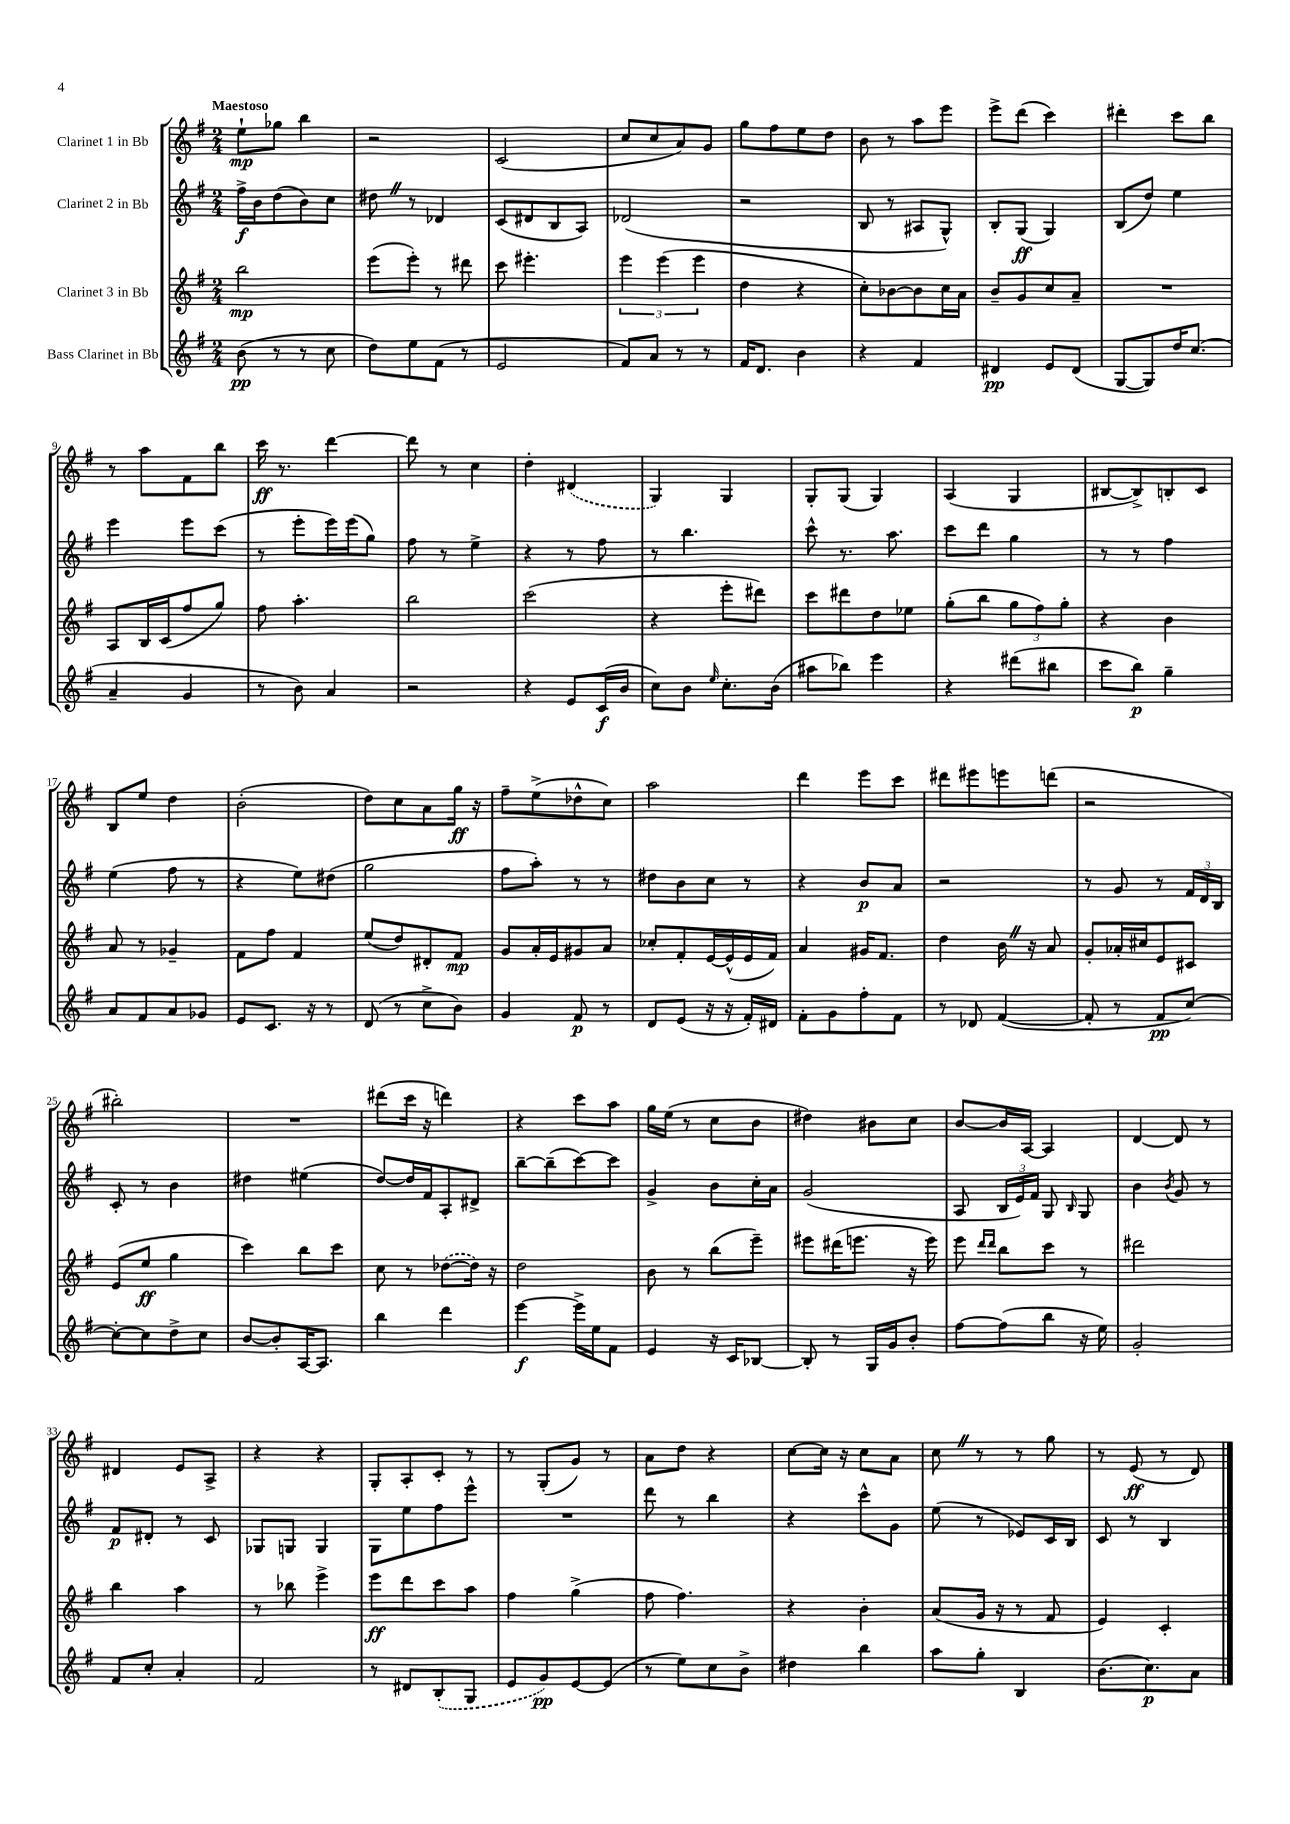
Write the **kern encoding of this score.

**kern	**dynam	**kern	**dynam	**kern	**dynam	**kern	**dynam
*part4	*part4	*part3	*part3	*part2	*part2	*part1	*part1
*staff4	*staff4	*staff3	*staff3	*staff2	*staff2	*staff1	*staff1
*I"Bass Clarinet in Bb	*	*I"Clarinet 3 in Bb	*	*I"Clarinet 2 in Bb	*	*I"Clarinet 1 in Bb	*
*clefG2	*	*clefG2	*	*clefG2	*	*clefG2	*
*k[f#]	*	*k[f#]	*	*k[f#]	*	*k[f#]	*
*M2/4	*	*M2/4	*	*M2/4	*	*M2/4	*
=1	=1	=1	=1	=1	=1	=1	=1
!	!	!	!	!	!	!LO:TX:a:B:t=Maestoso	!
(8b\	pp	2bb\	mp	16ff#^\LL	f	8ee`\L	mp
.	.	.	.	16b\J	.	.	.
8r	.	.	.	(8dd\	.	8gg-X\J	.
8r	.	.	.	8b\)	.	4bb\	.
8cc\	.	.	.	8cc\J	.	.	.
=2	=2	=2	=2	=2	=2	=2	=2
8dd\L)	.	(8eee\L	.	8dd#XZ\	.	2r	.
8ee\	.	8eee'\J)	.	8r	.	.	.
(8f#\J	.	8r	.	4d-X/	.	.	.
8r	.	8ddd#X\	.	.	.	.	.
=3	=3	=3	=3	=3	=3	=3	=3
2e/	.	8ccc\	.	(8c/L	.	(2c/	.
.	.	4.eee#X'\	.	8d#X/	.	.	.
.	.	.	.	8B/	.	.	.
.	.	.	.	8A/J)	.	.	.
=4	=4	=4	=4	=4	=4	=4	=4
8f#/L)	.	6eee\	.	(2d-X/	.	8cc/L	.
8a/J	.	.	.	.	.	8cc/	.
.	.	(6eee\	.	.	.	.	.
8r	.	.	.	.	.	8a/)	.
.	.	6eee\	.	.	.	.	.
8r	.	.	.	.	.	8g/J	.
=5	=5	=5	=5	=5	=5	=5	=5
16f#/KL	.	4dd\	.	2r	.	8gg\L	.
8.d/J	.	.	.	.	.	.	.
.	.	.	.	.	.	8ff#\	.
4b\	.	4r	.	.	.	8ee\	.
.	.	.	.	.	.	8dd\J	.
=6	=6	=6	=6	=6	=6	=6	=6
4r	.	8cc'\L)	.	8B/	.	8b\	.
.	.	[8b-X\	.	8r	.	8r	.
4f#/	.	8b-\]	.	8A#X/L	.	8aa\L	.
.	.	16cc\L	.	8G^^/J)	.	8eee\J	.
.	.	16a\JJ	.	.	.	.	.
=7	=7	=7	=7	=7	=7	=7	=7
4d#X/	pp	8b~/L	.	8B'/L	.	8eee^\L	.
.	.	8g/	.	(8G/J	ff	(8ddd\J	.
8e/L	.	8cc/	.	4G/)	.	4ccc\)	.
(8d#/J	.	8a~/J	.	.	.	.	.
=8	=8	=8	=8	=8	=8	=8	=8
[8G/L	.	2r	.	(8B/L	.	4ddd#X'\	.
8G/])	.	.	.	8dd/J)	.	.	.
16dd/K	.	.	.	4ee\	.	8ccc\L	.
(8.cc/J	.	.	.	.	.	.	.
.	.	.	.	.	.	8bb\J	.
!!LO:LB:g=z
=9	=9	=9	=9	=9	=9	=9	=9
4a~/	.	8A/L	.	4eee\	.	8r	.
.	.	16B/L	.	.	.	8aa\L	.
.	.	(16c/J	.	.	.	.	.
4g/	.	8ff#/	.	8eee\L	.	8f#\	.
.	.	8gg/J)	.	(8ccc\J	.	8bb\J	.
=10	=10	=10	=10	=10	=10	=10	=10
8r	.	8ff#\	.	8r	.	16ccc\	ff
.	.	.	.	.	.	8.r	.
8b\)	.	4.aa'\	.	8eee'\L	.	.	.
4a/	.	.	.	16eee\L)	.	[4ddd\	.
.	.	.	.	(16eee\J	.	.	.
.	.	.	.	8gg\J)	.	.	.
=11	=11	=11	=11	=11	=11	=11	=11
2r	.	2bb\	.	8ff#\	.	8ddd\]	.
.	.	.	.	8r	.	8r	.
.	.	.	.	4ee^\	.	4cc\	.
=12	=12	=12	=12	=12	=12	=12	=12
4r	.	(2ccc\	.	4r	.	4dd'\	.
8e/L	.	.	.	8r	.	(4d#X/	.
(16c/L	f	.	.	8ff#\	.	.	.
16b/JJ	.	.	.	.	.	.	.
=13	=13	=13	=13	=13	=13	=13	=13
8cc\L)	.	4r	.	8r	.	4G/)	.
8b\J	.	.	.	4.bb\	.	.	.
16qqee/	.	.	.	.	.	.	.
8.cc'\L	.	8eee'\L	.	.	.	4G/	.
.	.	8ddd#X\J)	.	.	.	.	.
(16b\Jk	.	.	.	.	.	.	.
=14	=14	=14	=14	=14	=14	=14	=14
8aa#X\L	.	8ccc\L	.	8ccc^^\	.	8G'/L	.
8bb-X\J)	.	8ddd#X\	.	8.r	.	(8G/J	.
4eee\	.	8dd\	.	.	.	4G/)	.
.	.	.	.	8.aa\	.	.	.
.	.	8ee-X\J	.	.	.	.	.
=15	=15	=15	=15	=15	=15	=15	=15
4r	.	(8gg'\L	.	8ccc\L	.	(4A/	.
.	.	8bb\J	.	8ddd\J	.	.	.
(8ddd#X\L	.	12gg\L	.	4gg\	.	4G/	.
.	.	12ff#\)	.	.	.	.	.
8bb#X\J	.	.	.	.	.	.	.
.	.	12gg'\J	.	.	.	.	.
=16	=16	=16	=16	=16	=16	=16	=16
8ccc\L	.	4r	.	8r	.	[8B#X/L	.
8bb\J)	p	.	.	8r	.	8B#^/])	.
4gg~\	.	4b\	.	4ff#\	.	8Bn'/	.
.	.	.	.	.	.	8c/J	.
!!LO:LB:g=z
=17	=17	=17	=17	=17	=17	=17	=17
8a/L	.	8a/	.	(4ee\	.	8B/L	.
8f#/	.	8r	.	.	.	8ee/J	.
8a/	.	4g-X~/	.	8ff#\	.	4dd\	.
8g-X/J	.	.	.	8r	.	.	.
=18	=18	=18	=18	=18	=18	=18	=18
8e/L	.	8f#\L	.	4r	.	(2b'\	.
8.c/J	.	8ff#\J	.	.	.	.	.
.	.	4f#/	.	8ee\L)	.	.	.
16r	.	.	.	.	.	.	.
8r	.	.	.	(8dd#X\J	.	.	.
=19	=19	=19	=19	=19	=19	=19	=19
(8d/	.	(8ee/L	.	2gg\	.	8dd\L)	.
8r	.	8dd/)	.	.	.	8cc\	.
8cc^\L	.	8d#X'/	.	.	.	8a\	.
8b\J)	.	8f#/J	mp	.	.	16gg\Jk	ff
.	.	.	.	.	.	16r	.
=20	=20	=20	=20	=20	=20	=20	=20
4g/	.	8g/L	.	8ff#\L	.	8ff#~\L	.
.	.	16a'/L	.	8aa'\J)	.	(8ee^\	.
.	.	16e/J	.	.	.	.	.
8f#/	p	8g#X/	.	8r	.	8dd-X^^\	.
8r	.	8a/J	.	8r	.	8cc\J)	.
=21	=21	=21	=21	=21	=21	=21	=21
8d/L	.	8cc-X'/L	.	8dd#X\L	.	2aa\	.
(8e/J	.	8f#'/	.	8b\	.	.	.
16r	.	[16e/L	.	8cc\J	.	.	.
16r	.	(16e^^/]	.	.	.	.	.
16f#'/LL)	.	16e/	.	8r	.	.	.
16d#X/JJ	.	16f#/JJ)	.	.	.	.	.
=22	=22	=22	=22	=22	=22	=22	=22
8f#'\L	.	4a/	.	4r	.	4ddd\	.
8g\	.	.	.	.	.	.	.
8ff#'\	.	16g#X/KL	.	8b/L	p	8eee\L	.
.	.	8.f#/J	.	.	.	.	.
8f#\J	.	.	.	8a/J	.	8ccc\J	.
=23	=23	=23	=23	=23	=23	=23	=23
8r	.	4dd\	.	2r	.	8ddd#X\L	.
8d-X/	.	.	.	.	.	8eee#X\	.
([4f#/	.	16bZ\	.	.	.	8eeen\	.
.	.	16r	.	.	.	.	.
.	.	8a/	.	.	.	(8dddn\J	.
=24	=24	=24	=24	=24	=24	=24	=24
8f#'/]	.	8g'/L	.	8r	.	2r	.
8r	.	16a-X'/L	.	8g/	.	.	.
.	.	16cc#X/J	.	.	.	.	.
8f#/L	pp	8e/	.	8r	.	.	.
[8cc/J)	.	8c#X/J	.	24f#/LL	.	.	.
.	.	.	.	24d/	.	.	.
.	.	.	.	24B/JJ	.	.	.
!!LO:LB:g=z
=25	=25	=25	=25	=25	=25	=25	=25
8cc'\L_	.	(8e/L	.	8c'/	.	2bb#X'\)	.
8cc\]	.	8ee/J	ff	8r	.	.	.
8dd^\	.	4gg\	.	4b\	.	.	.
8cc\J	.	.	.	.	.	.	.
=26	=26	=26	=26	=26	=26	=26	=26
[8b/L	.	4ccc\)	.	4dd#X\	.	2r	.
8b'/]	.	.	.	.	.	.	.
[16A/K	.	8bb\L	.	(4ee#X\	.	.	.
8.A/J]	.	.	.	.	.	.	.
.	.	8ccc\J	.	.	.	.	.
=27	=27	=27	=27	=27	=27	=27	=27
4bb\	.	8cc\	.	[8dd/L)	.	(8ddd#X\L	.
.	.	8r	.	16dd/L]	.	16ccc\Jk	.
.	.	.	.	16f#/J	.	16r	.
4ddd\	.	([8dd-X\L	.	8A'/	.	4dddn\)	.
.	.	16dd-\Jk])	.	8d#X^/J	.	.	.
.	.	16r	.	.	.	.	.
=28	=28	=28	=28	=28	=28	=28	=28
[4eee\	f	2dd\	.	[8bb~\L	.	4r	.
.	.	.	.	(8bb~\]	.	.	.
16eee^\LL]	.	.	.	[8ccc\)	.	8ccc\L	.
16ee\J	.	.	.	.	.	.	.
8f#\J	.	.	.	8ccc\J]	.	8aa\J	.
=29	=29	=29	=29	=29	=29	=29	=29
4e/	.	8b\	.	4g^/	.	16gg\LL	.
.	.	.	.	.	.	(16ee\JJ	.
.	.	8r	.	.	.	8r	.
16r	.	(8bb\L	.	8b\L	.	8cc\L	.
16c/KL	.	.	.	.	.	.	.
[8B-X/J	.	8eee~\J)	.	16cc'\L	.	8b\J	.
.	.	.	.	16a\JJ	.	.	.
=30	=30	=30	=30	=30	=30	=30	=30
8B-'/]	.	8eee#X\L	.	(2g/	.	4dd#X\)	.
8r	.	(16ddd#X\K	.	.	.	.	.
.	.	8.eeen\J	.	.	.	.	.
16G/LL	.	.	.	.	.	8b#X\L	.
16g/J	.	.	.	.	.	.	.
8b'/J	.	16r	.	.	.	8cc\J	.
.	.	16eee\)	.	.	.	.	.
=31	=31	=31	=31	=31	=31	=31	=31
[8ff#\L	.	8eee\	.	8A/	.	[8b/L	.
.	.	16qqddd/LL	.	.	.	.	.
.	.	16qqddd/JJ	.	.	.	.	.
(8ff#\]	.	8bb\L	.	24B/LL	.	16b/L]	.
.	.	.	.	24e/)	.	.	.
.	.	.	.	.	.	[16A/JJ	.
.	.	.	.	24f#/JJ	.	.	.
8bb\J	.	8ccc\J	.	8G/	.	4A/]	.
.	.	.	.	16qqB/	.	.	.
16r	.	8r	.	8G/	.	.	.
16ee\)	.	.	.	.	.	.	.
=32	=32	=32	=32	=32	=32	=32	=32
2g'/	.	2ddd#X\	.	4b\	.	[4d/	.
.	.	.	.	8qb/	.	.	.
.	.	.	.	8g/	.	8d/]	.
.	.	.	.	8r	.	8r	.
!!LO:LB:g=z
=33	=33	=33	=33	=33	=33	=33	=33
8f#/L	.	4bb\	.	8f#/L	p	4d#X/	.
8cc'/J	.	.	.	8d#X'/J	.	.	.
4a'/	.	4aa\	.	8r	.	8e/L	.
.	.	.	.	8c/	.	8A^/J	.
=34	=34	=34	=34	=34	=34	=34	=34
2f#/	.	8r	.	8G-X/L	.	4r	.
.	.	8bb-X\	.	8Gn/J	.	.	.
.	.	4eee^\	.	4G/	.	4r	.
=35	=35	=35	=35	=35	=35	=35	=35
8r	.	8eee\L	ff	8G\L	.	8G'/L	.
8d#X/L	.	8ddd\	.	8ee\	.	8A'/	.
(8B'/	.	8ccc\	.	8ff#\	.	8c'/J	.
8G/J	.	8aa\J	.	8eee^^\J	.	8r	.
=36	=36	=36	=36	=36	=36	=36	=36
8e/L	.	4ff#\	.	2r	.	8r	.
8g/)	pp	.	.	.	.	(8G'/L	.
[8e/	.	(4gg^\	.	.	.	8g/J)	.
(8e/J]	.	.	.	.	.	8r	.
=37	=37	=37	=37	=37	=37	=37	=37
8r	.	8ff#\	.	8ddd\	.	8a\L	.
8ee\L)	.	4.ff#\)	.	8r	.	8dd\J	.
8cc\	.	.	.	4bb\	.	4r	.
8b^\J	.	.	.	.	.	.	.
=38	=38	=38	=38	=38	=38	=38	=38
4dd#X\	.	4r	.	4r	.	[8cc\L	.
.	.	.	.	.	.	16cc\Jk]	.
.	.	.	.	.	.	16r	.
4bb\	.	4b'\	.	8ccc^^\L	.	8cc\L	.
.	.	.	.	8g\J	.	8a\J	.
=39	=39	=39	=39	=39	=39	=39	=39
8aa\L	.	(8a/L	.	(8ee\	.	8ccZ\	.
8gg'\J	.	16g/Jk	.	8r	.	8r	.
.	.	16r	.	.	.	.	.
4B/	.	8r	.	8e-X/L)	.	8r	.
.	.	8f#/	.	16c/L	.	8gg\	.
.	.	.	.	16B/JJ	.	.	.
=40	=40	=40	=40	=40	=40	=40	=40
(8.b\L	.	4e/)	.	8c/	.	8r	.
.	.	.	.	8r	.	(8e/	ff
8.cc\)	p	.	.	.	.	.	.
.	.	4c'/	.	4B/	.	8r	.
8a\J	.	.	.	.	.	8d/)	.
==	==	==	==	==	==	==	==
*-	*-	*-	*-	*-	*-	*-	*-
